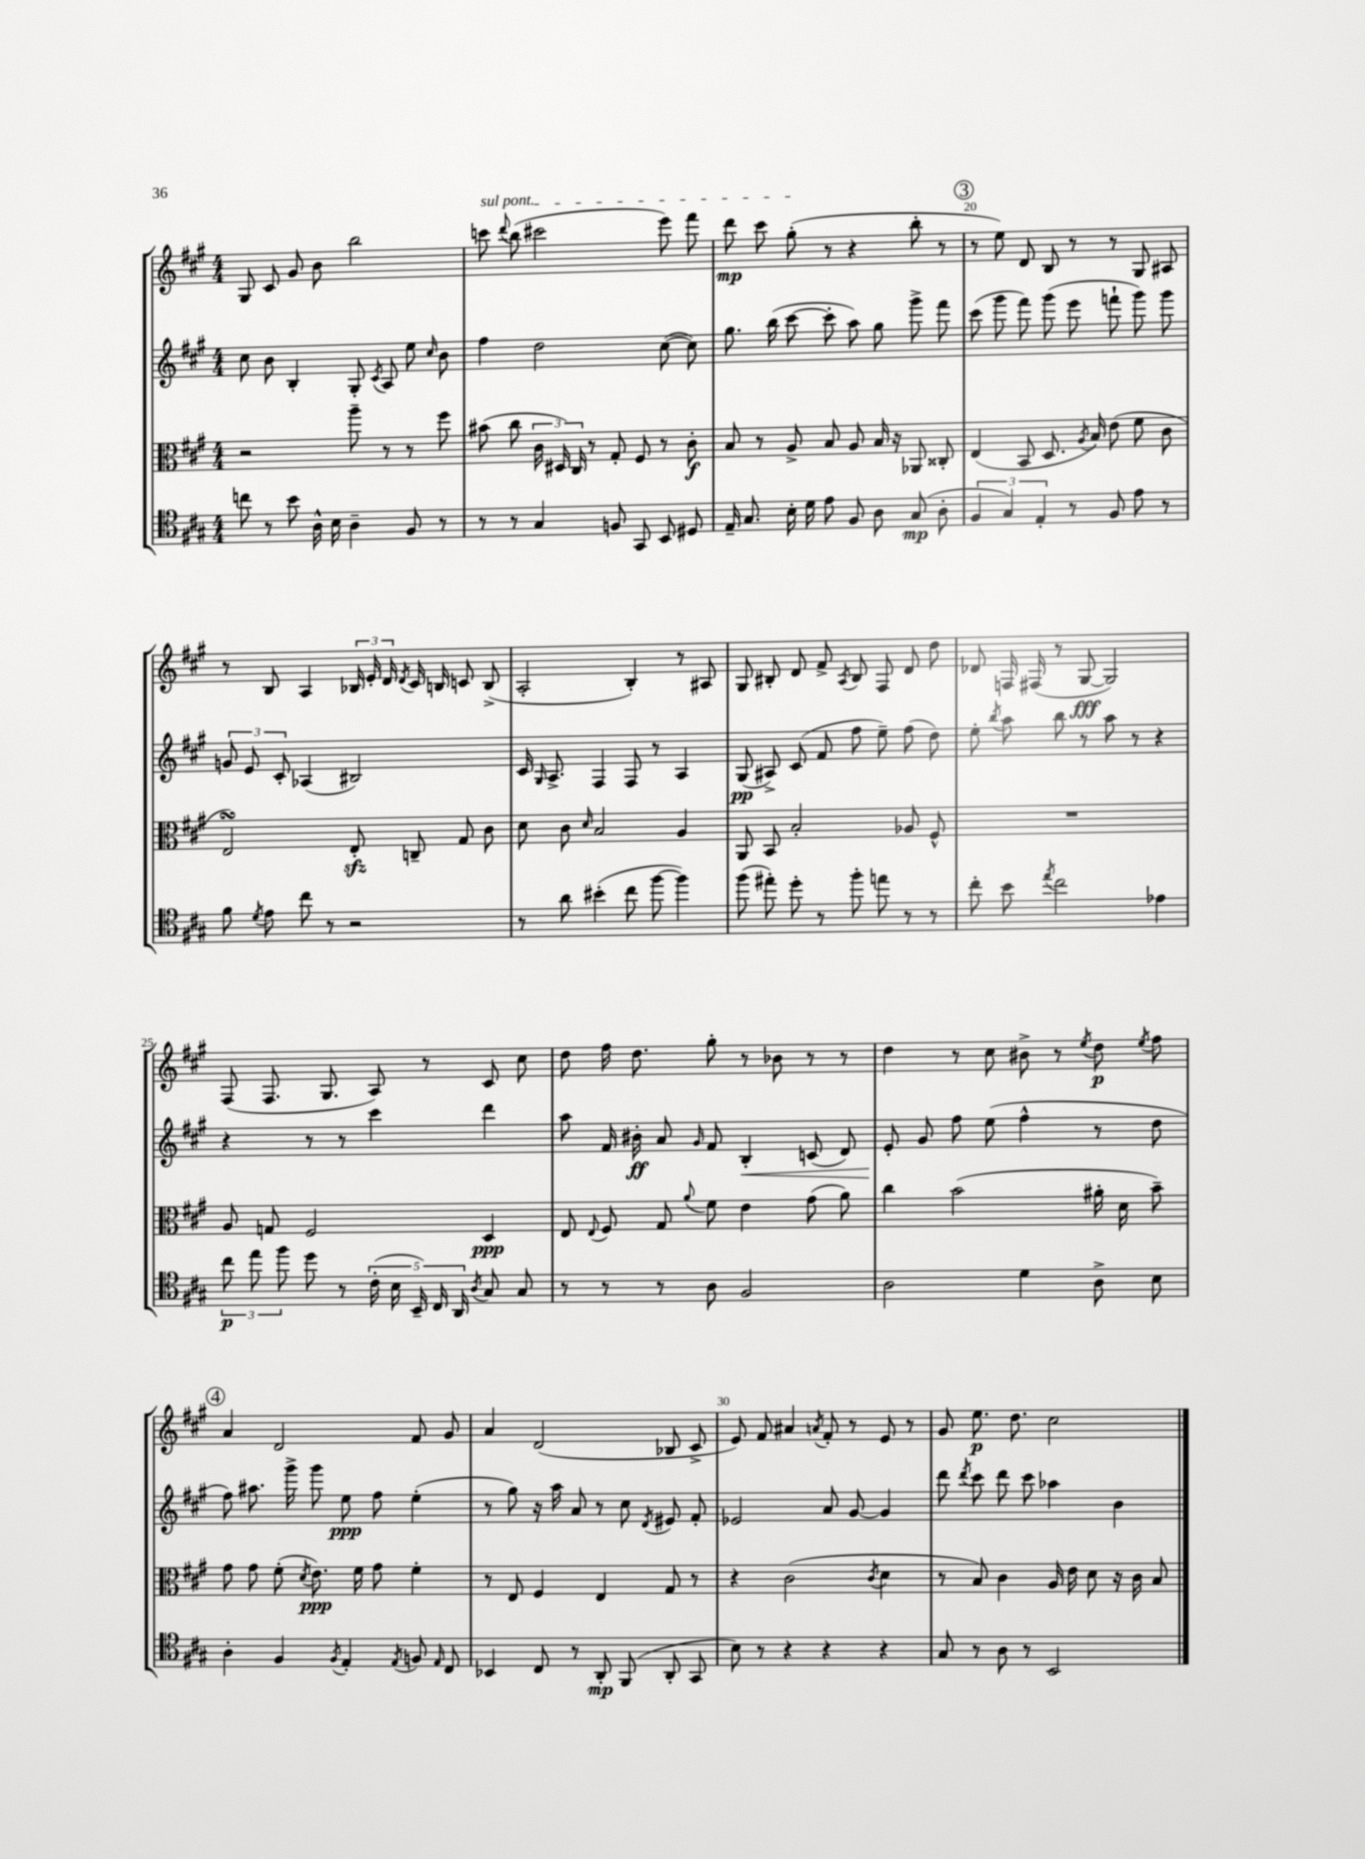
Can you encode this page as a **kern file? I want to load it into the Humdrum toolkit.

**kern	**dynam	**kern	**dynam	**kern	**dynam	**kern	**dynam
*part4	*part4	*part3	*part3	*part2	*part2	*part1	*part1
*staff4	*staff4	*staff3	*staff3	*staff2	*staff2	*staff1	*staff1
*clefC4	*	*clefC3	*	*clefG2	*	*clefG2	*
*k[f#c#g#]	*	*k[f#c#g#]	*	*k[f#c#g#]	*	*k[f#c#g#]	*
*M4/4	*	*M4/4	*	*M4/4	*	*M4/4	*
=17	=17	=17	=17	=17	=17	=17	=17
8ccn\	.	2r	.	8cc#\	.	8G#/	.
8r	.	.	.	8b\	.	8c#/	.
8b\	.	.	.	4B'/	.	8g#/	.
16A^^\	.	.	.	.	.	8b\	.
16B\	.	.	.	.	.	.	.
4A~\	.	8aa~\	.	8G#'/	.	2bb\	.
.	.	.	.	8qc#/	.	.	.
.	.	8r	.	8A/	.	.	.
8F#/	.	8r	.	8ee\	.	.	.
.	.	.	.	16qqcc#/	.	.	.
8r	.	8ff#\	.	8b\	.	.	.
=18	=18	=18	=18	=18	=18	=18	=18
!	!	!	!	!	!	!LO:TX:a:i:t=sul pont.	!
8r	.	(8b#X\	.	4ff#\	.	8cccn\	.
.	.	.	.	.	.	8qqddd/	.
8r	.	8cc#\	.	.	.	(8bb\	.
4G#/	.	24c#\	.	2dd\	.	2ccc#X\	.
.	.	24D#X/)	.	.	.	.	.
.	.	24C#/	.	.	.	.	.
.	.	8r	.	.	.	.	.
8Fn/	.	8G#'/	.	.	.	.	.
8GG#/	.	8F#/	.	.	.	.	.
8BB/	.	8r	.	([8cc#\	.	8eee\)	.
8D#X/	.	8c#'\	f	8cc#\])	.	8fff#\	.
=19	=19	=19	=19	=19	=19	=19	=19
16E~/	.	8B/	.	8.gg#\	.	8ddd\	mp
8.G#/	.	.	.	.	.	.	.
.	.	8r	.	.	.	8ccc#\	.
.	.	.	.	(16bb\	.	.	.
16B'\	.	8A^/	.	[8ccc#\	.	(8gg#'\	.
16d\	.	.	.	.	.	.	.
8e\	.	8B/	.	8ccc#'\]	.	8r	.
8F#/	.	8A/	.	8aa\)	.	4r	.
8A\	.	16B/	.	8gg#\	.	.	.
.	.	16r	.	.	.	.	.
(8G#/	mp	8AA-X/	.	8ggg#^\	.	8bb'\	.
8A'\	.	8C##X'/	.	8fff#\	.	8r	.
!!LO:REH:place=s1:t=3
=20	=20	=20	=20	=20	=20	=20	=20
6F#/	.	(4E/	.	(8ccc#\	.	8r	.
.	.	.	.	8ggg#\	.	8ee\)	.
6G#/)	.	.	.	.	.	.	.
.	.	8BB/	.	8fff#\)	.	8d/	.
6E'/	.	.	.	.	.	.	.
.	.	8.D/	.	(8ggg#\	.	8B/	.
8r	.	.	.	8eee\	.	8r	.
.	.	8qA/	.	.	.	.	.
.	.	16B/)	.	.	.	.	.
8F#/	.	(8e\	.	8fffn`\	.	8r	.
8e\	.	8f#\	.	8ggg#\)	.	8G#/	.
8r	.	8c#\	.	8ggg#\	.	8A#X/	.
!!LO:LB:g=z
=21	=21	=21	=21	=21	=21	=21	=21
8f#\	.	2EsSSS/)	.	12gn/	.	8r	.
.	.	.	.	12e/	.	.	.
8qd/	.	.	.	.	.	.	.
8e\	.	.	.	.	.	8B/	.
.	.	.	.	12c#'/	.	.	.
8cc#\	.	.	.	(4A-X/	.	4A/	.
8r	.	.	.	.	.	.	.
2r	.	8Ezz'/	.	2B#X/)	.	24B-X/	.
.	.	.	.	.	.	24e'/	.
.	.	.	.	.	.	24d/	.
.	.	.	.	.	.	8qd/	.
.	.	8Cn~/	.	.	.	16c#/	.
.	.	.	.	.	.	16Bn/	.
.	.	8G#/	.	.	.	8cn/	.
.	.	8c#\	.	.	.	(8B^/	.
=22	=22	=22	=22	=22	=22	=22	=22
8r	.	8d\	.	16c#/	.	2A'/	.
.	.	.	.	16qqG#/	.	.	.
.	.	.	.	8.A^/	.	.	.
8a\	.	8c#\	.	.	.	.	.
.	.	16qqd/	.	.	.	.	.
(4b#X'\	.	2B/	.	4F#/	.	.	.
8cc#\	.	.	.	8F#/	.	4B'/)	.
[8ff#\	.	.	.	8r	.	.	.
4ff#\])	.	4A/	.	4A/	.	8r	.
.	.	.	.	.	.	8A#X/	.
=23	=23	=23	=23	=23	=23	=23	=23
(8ff#\	.	8AA/	.	(8G#/	pp	8G#/	.
8ee#X'\)	.	8BB/	.	8A#X^/)	.	8B#X'/	.
8dd'\	.	2B'/	.	(8c#/	.	8d/	.
8r	.	.	.	8f#/	.	8f#^/	.
.	.	.	.	.	.	8qA/	.
8ff#'\	.	.	.	8ff#\	.	8B#/	.
8een\	.	.	.	8ee~\)	.	8F#/	.
8r	.	8A-X/	.	(8ff#\	.	8d/	.
8r	.	8F#^^/	.	8dd\)	.	8dd\	.
=24	=24	=24	=24	=24	=24	=24	=24
8cc#'\	.	1r	.	8ee'\	.	8d-X/	.
.	.	.	.	8qbb/	.	.	.
8b\	.	.	.	8aa\	.	16Fn/	.
.	.	.	.	.	.	(16F#X/	.
8qee/	.	.	.	.	.	.	.
2cc#\	.	.	.	8bb\	.	8r	.
.	.	.	.	8r	.	[8G#/	fff
.	.	.	.	8aa\	.	2G#/])	.
.	.	.	.	8r	.	.	.
4e-X\	.	.	.	4r	.	.	.
!!LO:LB:g=z
=25	=25	=25	=25	=25	=25	=25	=25
12cc#\	p	8A/	.	4r	.	(8F#/	.
12ee\	.	.	.	.	.	.	.
.	.	8Gn/	.	.	.	8.F#/	.
12ff#\	.	.	.	.	.	.	.
8dd\	.	2F#/	.	8r	.	.	.
.	.	.	.	.	.	8.G#/	.
8r	.	.	.	8r	.	.	.
(20c#'\	.	.	.	4ccc#\	.	8A/)	.
20B\	.	.	.	.	.	.	.
20BB~/)	.	.	.	.	.	.	.
.	.	.	.	.	.	8r	.
20C#/	.	.	.	.	.	.	.
20AA/	.	.	.	.	.	.	.
8qA/	.	.	.	.	.	.	.
8G#/	.	4D/	ppp	4ddd\	.	8c#/	.
8G#/	.	.	.	.	.	8cc#\	.
=26	=26	=26	=26	=26	=26	=26	=26
8r	.	8E/	.	8aa\	.	8dd\	.
.	.	8qqE/	.	.	.	.	.
8r	.	8F#/	.	16f#/	.	16ff#\	.
.	.	.	.	16b#X'\	ff	8.dd\	.
8r	.	8G#/	.	8a/	.	.	.
.	.	8qqa/	.	16qqg#/	.	.	.
8A\	.	8f#\	.	8f#/	.	8gg#'\	.
!	!	!	!	!	!LO:HP:b	!	!
2F#/	.	4e\	.	4B'/	<	8r	.
.	.	.	.	.	.	8b-X\	.
.	.	(8g#\	.	(8cn/	.	8r	.
.	.	8a\)	.	8d/)	.	8r	.
=27	=27	=27	=27	=27	=27	=27	=27
2A\	.	4cc#\	.	8e'/	.	4dd\	.
.	.	.	.	8g#/	[	.	.
.	.	(2b\	.	8ff#\	.	8r	.
.	.	.	.	(8ee\	.	8cc#\	.
4d\	.	.	.	4ff#^^\	.	8b#X^\	.
.	.	.	.	.	.	8r	.
.	.	.	.	.	.	8qee/	.
8A^\	.	16a#X'\	.	8r	.	8dd\	p
.	.	16d\	.	.	.	.	.
.	.	.	.	.	.	8qee/	.
8B\	.	8b~\)	.	8dd\	.	8ff#\	.
!!LO:LB:g=z
!!LO:REH:place=s1:t=4
=28	=28	=28	=28	=28	=28	=28	=28
4A'\	.	8g#\	.	8ff#\)	.	4a/	.
.	.	8g#\	.	8.aa#X\	.	.	.
4F#/	.	(8f#'\	.	.	.	2d/	.
.	.	.	.	16ggg#^\	.	.	.
.	.	8qd/	.	.	.	.	.
.	.	8.e\)	ppp	8ggg#\	.	.	.
8qF#/	.	.	.	.	.	.	.
4E'/	.	.	.	8ee\	ppp	.	.
.	.	16f#\	.	.	.	.	.
.	.	8g#\	.	8ff#\	.	.	.
8qE/	.	.	.	.	.	.	.
8Fn/	.	4f#'\	.	(4ee'\	.	8f#/	.
16qqE/	.	.	.	.	.	.	.
8C#/	.	.	.	.	.	8g#/	.
=29	=29	=29	=29	=29	=29	=29	=29
4BB-X/	.	8r	.	8r	.	4a/	.
.	.	8E/	.	8gg#\)	.	.	.
8C#/	.	4F#/	.	16r	.	(2d/	.
.	.	.	.	16aa\	.	.	.
8r	.	.	.	8a/	.	.	.
8AA'/	mp	4E/	.	8r	.	.	.
(8FF#/	.	.	.	8cc#\	.	.	.
.	.	.	.	8qd/	.	.	.
8AA'/	.	8G#/	.	8e#X/	.	8B-X/	.
8GG#/	.	8r	.	8f#'/	.	8c#^/	.
=30	=30	=30	=30	=30	=30	=30	=30
8B\)	.	4r	.	2e-X/	.	8e/)	.
8r	.	.	.	.	.	8f#/	.
4r	.	(2c#\	.	.	.	4a#X/	.
.	.	.	.	.	.	8qan/	.
4r	.	.	.	8a/	.	8f#'/	.
.	.	.	.	[8g#/	.	8r	.
.	.	8qc#/	.	.	.	.	.
4r	.	4d\	.	4g#/]	.	8e/	.
.	.	.	.	.	.	8r	.
=31	=31	=31	=31	=31	=31	=31	=31
8G#/	.	8r	.	8ddd\	.	8g#/	.
.	.	.	.	8qddd/	.	.	.
8r	.	8B/)	.	8ccc#\	.	8.ee\	p
8A\	.	4c#\	.	8ddd\	.	.	.
.	.	.	.	.	.	8.dd\	.
8r	.	.	.	8ccc#\	.	.	.
2BB/	.	16A/	.	4aa-X\	.	2cc#\	.
.	.	16e\	.	.	.	.	.
.	.	8d\	.	.	.	.	.
.	.	16r	.	4b\	.	.	.
.	.	16c#\	.	.	.	.	.
.	.	8B/	.	.	.	.	.
==	==	==	==	==	==	==	==
*-	*-	*-	*-	*-	*-	*-	*-
